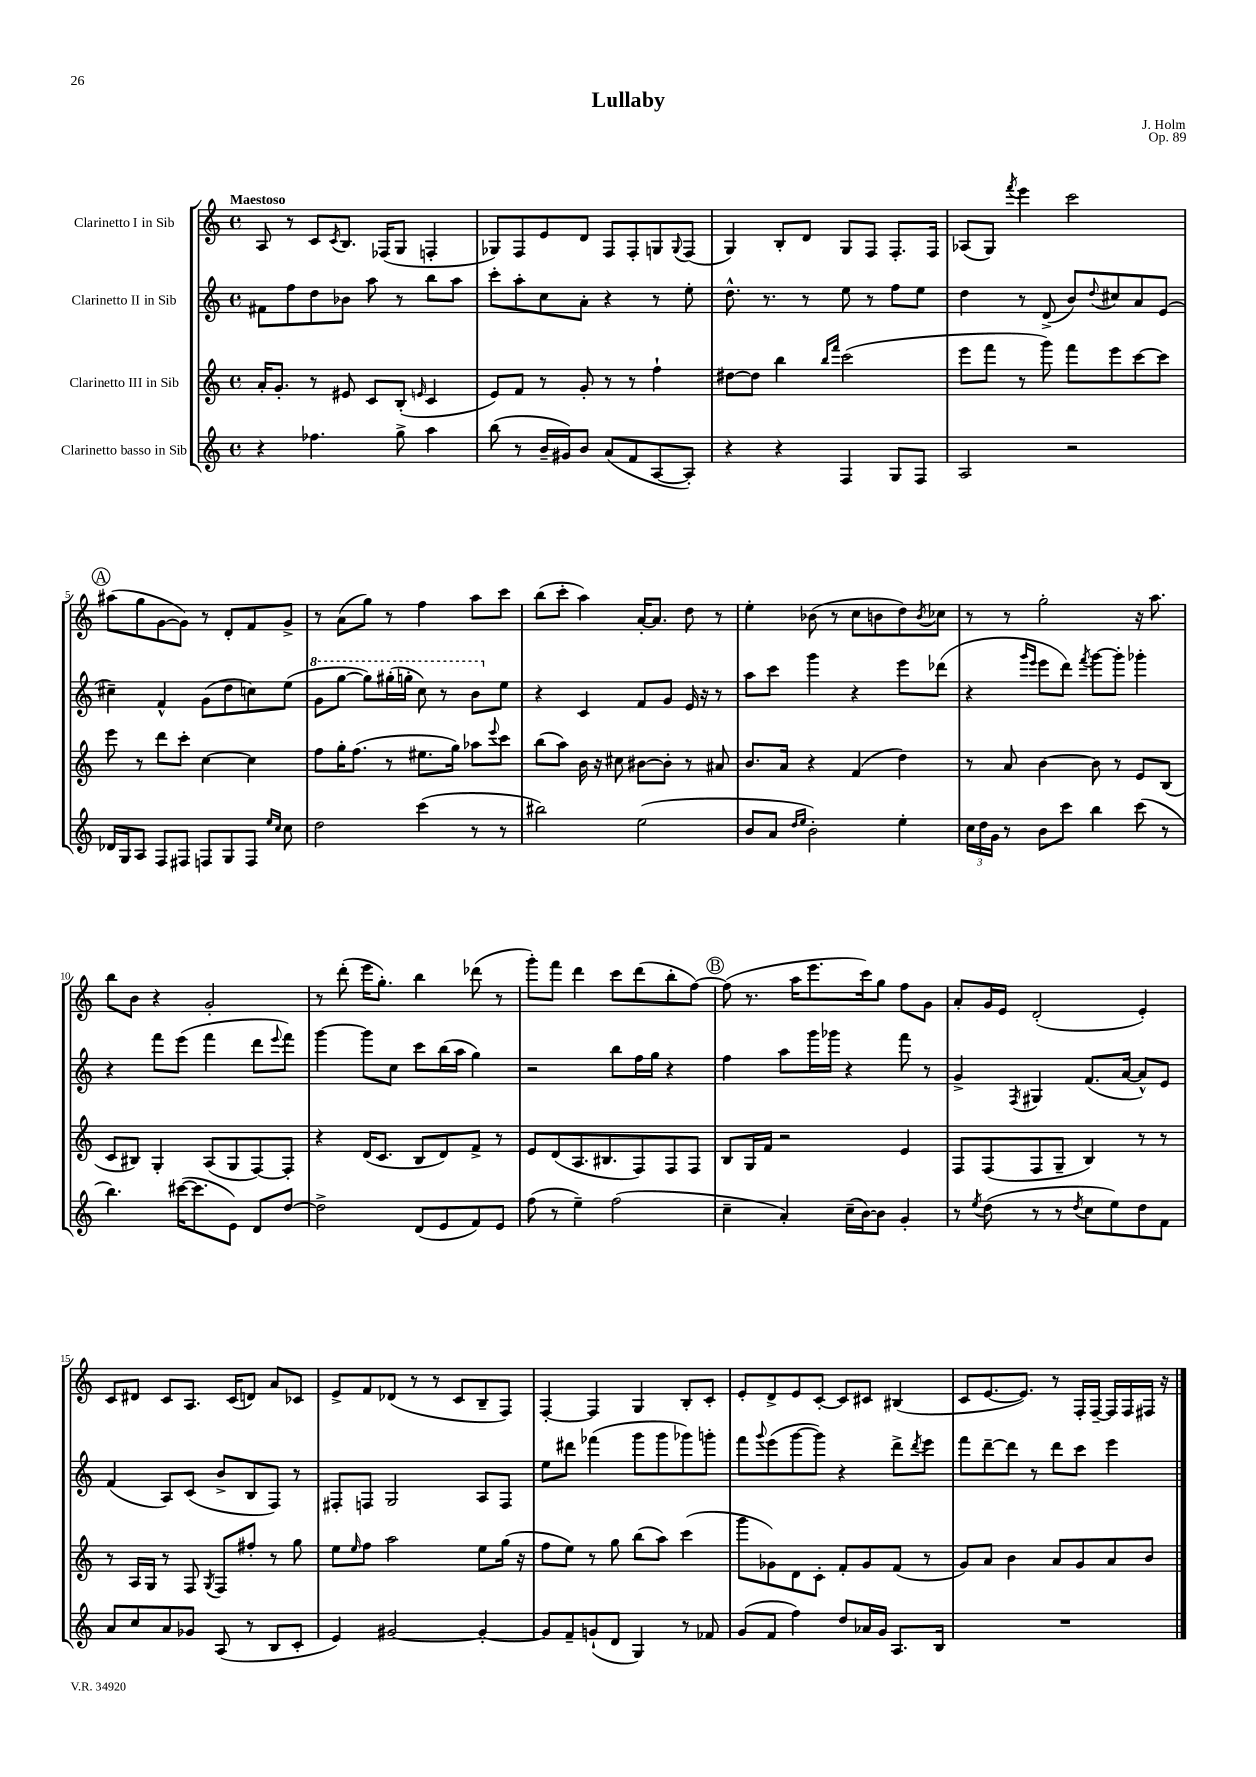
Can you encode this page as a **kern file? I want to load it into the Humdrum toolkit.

**kern	**kern	**kern	**kern
*part4	*part3	*part2	*part1
*staff4	*staff3	*staff2	*staff1
*I"Clarinetto basso in Sib	*I"Clarinetto III in Sib	*I"Clarinetto II in Sib	*I"Clarinetto I in Sib
*clefG2	*clefG2	*clefG2	*clefG2
*k[]	*k[]	*k[]	*k[]
*M4/4	*M4/4	*M4/4	*M4/4
*met(c)	*met(c)	*met(c)	*met(c)
=1	=1	=1	=1
!	!	!	!LO:TX:a:B:t=Maestoso
4r	16a'/KL	8f#X\L	8A/
.	8.g'/J	.	.
.	.	8ff\	8r
4.ff-X\	8r	8dd\	8c/L
.	.	.	8qc/
.	8e#X/	8b-X\J	8.B/J
.	8c/L	8aa\	.
.	.	.	(16F-X/KL
8gg^\	(8B'/J	8r	8G/J
.	16qqen/	.	.
4aa\	4c/	8bb\L	4Fn'/
.	.	8aa\J	.
=2	=2	=2	=2
(8bb\	8e/L)	8ccc'\L	8G-X/L)
8r	8f/J	8aa'\	8F/
16b~/LL	8r	8cc\	8e/
16g#X/J)	.	.	.
8b/J	8g'/	8a'\J	8d/J
(8a/L	8r	4r	8F/L
8f/	8r	.	8F'/
[8A/	4ff`\	8r	8Gn/
.	.	.	8qqG/
8A'/J])	.	8ee'\	(8F/J
=3	=3	=3	=3
4r	[8dd#X\L	8.dd^^\	4G/)
.	8dd#\J]	.	.
.	.	8.r	.
4r	4bb\	.	8B'/L
.	.	8r	8d/J
.	16qqbb/LL	.	.
.	16qqfff/JJ	.	.
4F/	(2ccc\	8ee\	8G/L
.	.	8r	8F/J
8G/L	.	8ff\L	8.F'/L
8F/J	.	8ee\J	.
.	.	.	16F/Jk
=4	=4	=4	=4
2A/	8eee\L	4dd\	(8A-X/L
.	8fff\J	.	8G/J)
.	.	.	8qfff/
.	8r	8r	4eee\
.	8ggg\)	(8d^/	.
2r	8fff\L	8b/L)	2ccc\
.	.	8qqdd/	.
.	8eee\	8cc#X/	.
.	[8ccc\	8a/	.
.	8ccc\J]	(8e/J	.
!!LO:LB:g=z
!!LO:REH:place=s1:t=A
=5	=5	=5	=5
16d-X/LL	8eee\	4cc#X~\)	(8aa#X\L
16G/J	.	.	.
8A/J	8r	.	8gg\
8F/L	8ddd\L	4f^^/	[8g\
8F#X/J	8ccc'\J	.	8g\J])
8Fn/L	[4cc\	(8g\L	8r
8G/	.	8dd\	8d'/L
8F/J	4cc\]	8ccn\)	8f/
16qqee/LL	.	.	.
16qqcc/JJ	.	.	.
8cc\	.	(8ee\J	8g^/J
=6	=6	=6	=6
*	*	*8va	*
2dd\	8ff\L	8gg\L	8r
.	16gg'\K	[8ggg\J	(8a\L
.	(8.ff\J	.	.
.	.	8ggg\L])	8gg\J)
.	8r	(16ggg#X'\L	8r
.	.	16gggn'\JJ	.
(4ccc\	8.ee#X\L	8ccc\)	4ff\
.	.	8r	.
.	16gg\Jk)	.	.
8r	8aa-X\L	8bb\L	8aa\L
.	8qqeee/	.	.
*	*	*X8va	*
8r	8ccc\J	8ee\J	8ccc\J
=7	=7	=7	=7
2bb#X\)	(8bb\L	4r	(8bb\L
.	8aa\J)	.	8ccc'\J
.	16b\	4c/	4aa\)
.	16r	.	.
.	8cc#X\	.	.
(2ee\	[8b#X\L	8f/L	[16a'/KL
.	.	.	8.a/J]
.	8b#'\J]	8g/J	.
.	8r	16e/	8dd\
.	.	16r	.
.	8a#X/	8r	8r
=8	=8	=8	=8
8b/L	8.b/L	8aa\L	4ee'\
8a/J	.	8ccc\J	.
.	16a/Jk	.	.
16qqdd/LL	.	.	.
16qqee/JJ	.	.	.
2b'\)	4r	4ggg\	(8b-X\
.	.	.	8r
.	(4f/	4r	8cc\L
.	.	.	8bn\
4ee'\	4dd\)	8eee\L	8dd\)
.	.	.	8qb/
.	.	(8ddd-X\J	8cc-X\J
=9	=9	=9	=9
24cc\LL	8r	4r	8r
24dd\	.	.	.
24g\JJ	.	.	.
8r	8a/	.	8r
.	.	16qqggg/LL	.
.	.	16qqeee/JJ	.
8b\L	[4b\	8eee\L	2gg'\
8ccc\J	.	8ddd\J)	.
.	.	8qfff/	.
4bb\	8b\]	[8ggg\L	.
.	8r	8ggg'\J]	.
(8ccc\	8e/L	4ggg-X'\	16r
.	.	.	8.aa\
8r	(8B/J	.	.
!!LO:LB:g=z
=10	=10	=10	=10
4.bb\)	8c/L	4r	8bb\L
.	8B#X/J)	.	8b\J
.	4G'/	8fff\L	4r
([16ccc#X\KL	.	(8eee\J	.
8.ccc#\]	.	.	.
.	(8A/L	4fff\	2g'/
8e\J)	8G/	.	.
8d/L	[8F/)	8ddd\L	.
.	.	8qqeee/	.
[8dd/J	8F'/J]	8fff\J)	.
=11	=11	=11	=11
2dd^\]	4r	[4ggg\	8r
.	.	.	(8ddd'\
.	(16d/KL	8ggg\L]	16eee\KL
.	8.c/J	.	8.gg'\J)
.	.	8cc\J	.
(8d/L	8B/L	8ccc\L	4bb\
8e/	8d/)	(16bb\L	.
.	.	16aa\JJ	.
8f/)	8f^/J	4gg\)	(8ddd-X\
8e/J	8r	.	8r
=12	=12	=12	=12
(8ff\	8e/L	2r	8ggg'\L)
8r	(8d/	.	8fff\J
4ee~\)	8.A/	.	4ddd\
.	8.B#X/	.	.
(2ff\	.	8bb\L	8ccc\L
.	8F/)	16ff\L	(8ddd\
.	.	16gg\JJ	.
.	8F/	4r	8bb'\
.	8F/J	.	[8ff\J)
!!LO:REH:place=s1:t=B
=13	=13	=13	=13
4cc~\	8B/L	4ff\	(8ff\]
.	16G/L	.	8.r
.	16f/JJ	.	.
4a'/)	2r	8aa\L	.
.	.	.	16aa\KL
.	.	16ggg\L	8.eee\
.	.	16ggg-X\JJ	.
(16cc~\LL	.	4r	.
[16b\J)	.	.	16ccc\k)
8b\J]	.	.	8gg\J
4g'/	4e/	8fff\	8ff\L
.	.	8r	8g\J
=14	=14	=14	=14
8r	8F/L	4g^/	8a'/L
8qee/	.	.	.
(8dd\	(8F/	.	16g/L
.	.	.	16e/JJ
.	.	8qF/	.
8r	8F/	4G#X/	(2d'/
8r	8G~/J	.	.
8qdd/	.	.	.
8cc\L	4B/)	(8.f/L	.
8ee\)	.	.	.
.	.	[16a/Jk	.
8dd\	8r	8a^^/L])	4e'/)
8f\J	8r	8e/J	.
!!LO:LB:g=z
=15	=15	=15	=15
8a/L	8r	(4f/	8c/L
8cc/	16A/LL	.	8d#X/J
.	16G/JJ	.	.
8a/	8r	8A/L)	8c/L
8g-X/J	8F/	(8c/J	8.A/J
.	8qG/	.	.
(8A/	8F/L	8b^/L	.
.	.	.	(16c/KL
8r	8ff#X'/J	8B/	8dn/J)
8B/L	8r	8F/J)	8a/L
8c'/J	8gg\	8r	8c-X/J
=16	=16	=16	=16
4e/)	8ee\L	8F#X'/L	8e^/L
.	16qqee/	.	.
.	8ff\J	8Fn/J	8f/
[2g#X/	2aa\	2G/	(8d-X/J
.	.	.	8r
.	.	.	8r
.	.	.	8c/L
4g#'/_	8ee\L	8A/L	8B~/
.	(16gg\Jk	8F/J	8F/J)
.	16r	.	.
=17	=17	=17	=17
8g#/L]	8ff\L	8ee\L	[4F'/
8f~/	8ee\J)	8ddd#X\J	.
(8gn`/	8r	(4fff-X\	4F/]
8d/J	8gg\	.	.
4G/)	(8bb\L	8ggg\L	4G/
.	8aa\J)	8ggg\	.
8r	(4ccc\	8ggg-X\)	8B'/L
8f-X/	.	8gggn'\J	8c'/J
=18	=18	=18	=18
(8g/L	8ggg\L	8fff\L	8e'/L
.	.	8qqggg/	.
8f/J	8g-X\)	(8eee\	8d^/
4ff\)	8d\	[8ggg\	8e/
.	8c'\J	8ggg\J])	[8c'/J
8dd/L	8f'/L	4r	8c/L]
16a-X/L	8g-/	.	8c#X/J
16g/JJ	.	.	.
8.A/L	(8f/J	8ddd^\L	(4B#X/
.	.	8qddd/	.
.	8r	8eee\J	.
16B/Jk	.	.	.
=19	=19	=19	=19
1r	8g/L)	8fff\L	8c/L
.	8a/J	[8ddd~\	[8.e/
.	4b\	8ddd\J]	.
.	.	.	8.e/J])
.	.	8r	.
.	8a/L	8ddd\L	8r
.	8g/	8ccc\J	16F'/LL
.	.	.	[16F~/JJ
.	8a/	4eee\	16F/LL]
.	.	.	16F/
.	8b/J	.	16F#X/JJ
.	.	.	16r
==	==	==	==
*-	*-	*-	*-
